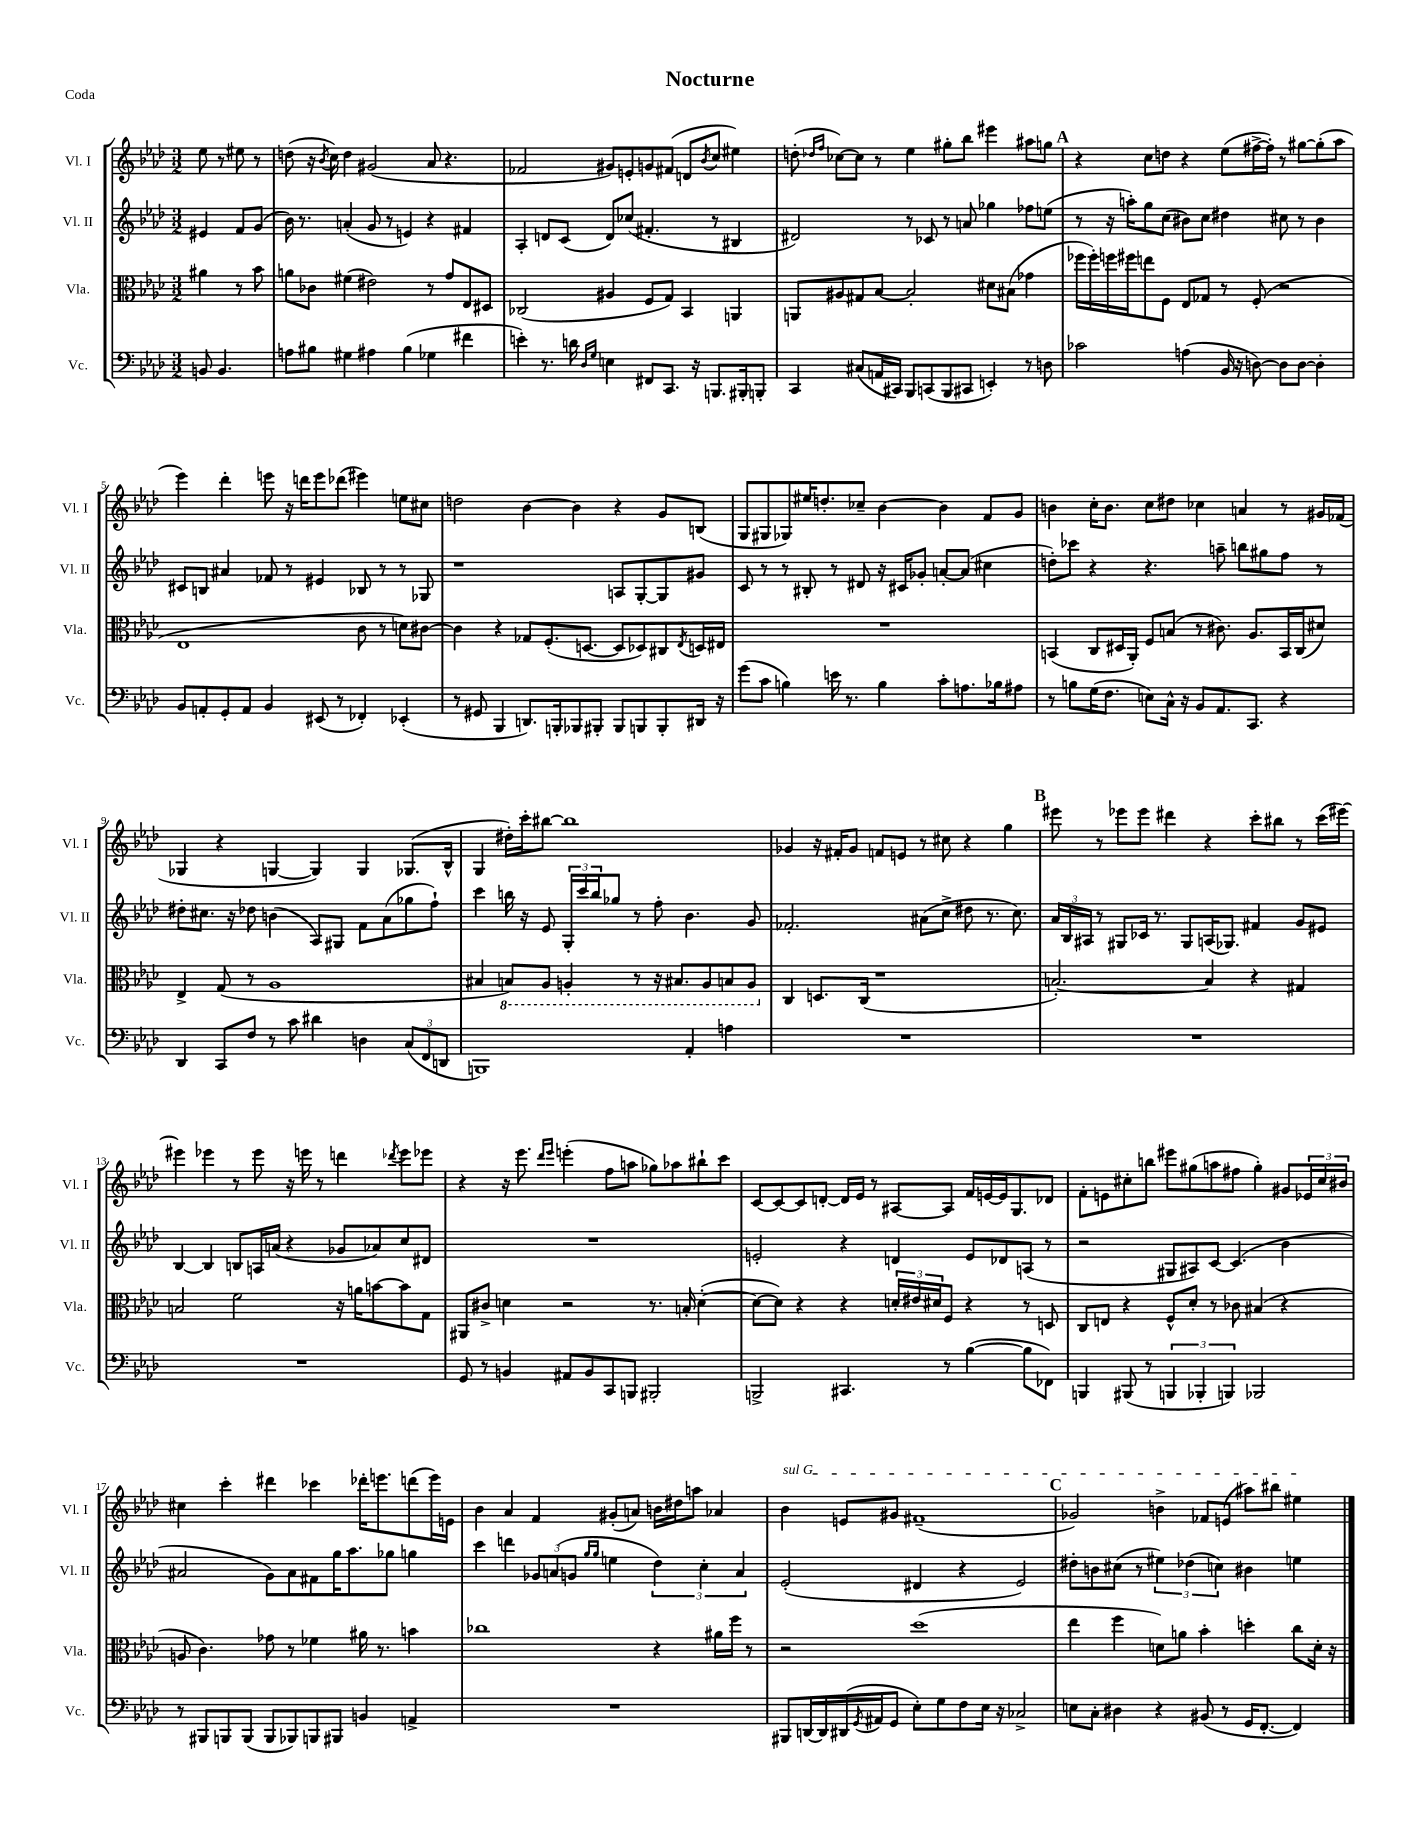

**kern	**kern	**kern	**kern
*staff4	*staff3	*staff2	*staff1
*clefF4	*clefC3	*clefG2	*clefG2
*k[b-e-a-d-]	*k[b-e-a-d-]	*k[b-e-a-d-]	*k[b-e-a-d-]
*M3/2	*M3/2	*M3/2	*M3/2
8BB/	4a#\	4e#/	8ee-\
4.BB/	.	.	8r
.	8r	8f/L	8ee#\
.	8b-\	(8g/J	8r
=	=	=	=
8A\L	8a\L	16b-\)	(8dd\
.	.	8.r	.
8B#\J	8c-\J	.	16r
.	.	.	8qb-/
.	.	.	16cc\)
4G#\	(4f#\	(4a'/	4dd\
4A#\	2e#\)	8g/	(2g#/
.	.	8r	.
(4B#\	.	4e/)	.
4G-\	8r	4r	8a-/
.	8g/L	.	4.r
4f#\	8E-/	4f#/	.
.	8D#/J	.	.
=	=	=	=
4e'\)	(2C-/	4A-'/	2f-/
8.r	.	8d/L	.
.	.	(8c/J	.
16d\	.	.	.
16qqD-/LL	.	.	.
16qqG/JJ	.	.	.
4E\	4A#/	8d/L)	8g#/L)
.	.	(8cc-/J	8e'/
8FF#/L	8F/L	4.f#'/	8g/
8.CC/J	8G/J)	.	(8f#/J
.	4BB-/	.	8d/L
16r	.	.	.
.	.	.	8qb-/
8.BBB/L	.	8r	8cc/J
.	4AA/	4B#/	4ee#\)
16BBB#'/k	.	.	.
8BBB'/J	.	.	.
=	=	=	=
4CC/	8AA/L	2d#/)	(8dd'\
.	.	.	16qqdd-/LL
.	.	.	16qqff/JJ
.	8A#/	.	[8cc-\L)
(8C#/L	8G#/	.	8cc-\]J
16AA/L	[8B-/J	.	8r
16CC#/JJ)	.	.	.
8BBB-/L	2B-'/]	8r	4ee-\
(8CC/	.	8c-/	.
8BBB-/	.	8r	8gg#'\L
8CC#/J	.	8a/	8bb-\J
4EE'/)	8d#\L	4gg-\	4eee#\
.	(8B#\J	.	.
8r	4g-\	8ff-\L	8aa#\L
8D\	.	(8ee\J	8gg\J
=	=	=	=
2c-\	16ff-\LL	8r	4r
.	16ff-'\)	.	.
.	16ff\	16r	.
.	16ff#\J	16aa'\LK)	.
.	8ee\	8gg\	8cc\L
.	8F\J	(8cc\J	8dd\J
(4A\	8E-/L	8b#\L)	4r
.	8G-/J	8cc\J	.
16BB-/	8r	4dd#\	(8ee-\L
16r	.	.	.
[8D\)	(8F'/	.	[16ff#^\L
.	.	.	16ff#'\]JJ)
8D\]L	2r	8cc#\	8r
[8D\J	.	8r	[8gg#\L
4D'\]	.	4b#\	(8gg#'\]
.	.	.	8aa-\J
=	=	=	=
8BB-/L	1E-	8c#/L	4eee-\)
8AA'/	.	8B/J	.
8GG'/	.	4a#/	4ddd-'\
8AA/J	.	.	.
4BB-/	.	8f-/	8eee\
.	.	8r	16r
.	.	.	16ddd\LK
(8EE#/	.	4e#/	8eee\
8r	.	.	(8ddd-\J
4FF-'/)	8c\	8B-/	4eee#\)
.	8r	8r	.
(4EE-'/	8d\L)	8r	8ee\L
.	[8c#\J	8G-/	8cc#\J
=	=	=	=
8r	4c#\]	1r	2dd\
8GG#/	.	.	.
4BBB-/	4r	.	.
8.DD/L)	8G-/L	.	[4b-\
.	(8.F'/	.	.
16BBB'/k	.	.	.
8BBB-/	.	.	4b-\]
.	[8.D/J	.	.
8BBB#'/J	.	.	.
8BBB#/L	8D/]L	8A/L	4r
8BBB/	8D-/)	[8G'/	.
8BBB'/	8C#/	8G/]	8g/L
.	8qE-/	.	.
16DD#/Jk	16D/L	8g#/J	(8B/J
16r	16E#/JJ	.	.
=	=	=	=
(8g\L	1.r	8c/	8G/L
8c\J	.	8r	8G#/
4B\)	.	8r	8G-/)
.	.	8B#'/	16ee#/K
.	.	.	8.dd'/
16e\	.	8r	.
8.r	.	.	.
.	.	8d#/	8cc-~/J
4B\	.	16r	[4b-\
.	.	16c#/LK	.
.	.	8g-'/J	.
8c'\L	.	[8a'/L	4b-\]
8.A\	.	(8a/]J	.
.	.	4cc#\	8f/L
16B-\k	.	.	.
8A#\J	.	.	8g/J
=	=	=	=
8r	(4BB/	8dd'\L)	4b\
8B\L	.	8ccc-\J	.
(16G\K	8C/L	4r	16cc'\LK
8.F\J	.	.	8.b\J
.	16D#/L	.	.
.	16AA-'/JJ)	.	.
8E\L)	8F/L	4.r	8cc\L
16C^^\Jk	(8B/J	.	8dd#\J
16r	.	.	.
8BB-/L	8r	.	4cc-\
8.AA-/	8.c#\)	8aa~\	.
.	.	8bb\L	4a/
8.CC/J	8.A-/L	.	.
.	.	8gg#\	.
4r	16BB/L	8ff\J	8r
.	(16C/J	.	.
.	8d#/J)	8r	16g#/LL
.	.	.	(16f-/JJ
=	=	=	=
4DD-/	4E-^/	8dd#'\L	4G-/
.	.	8.cc#\J	.
8CC/L	(8G/	.	4r
.	.	16r	.
8F/J	8r	8dd-\	.
8r	1A-	(4b\	[4G/
8c\	.	.	.
4d#\	.	8A-/L)	4G/])
.	.	8G#/J	.
4D\	.	8f\L	4G/
.	.	(8a-\	.
(12C/L	.	8gg-\	(8.G-/L
12FF/	.	.	.
.	.	8ff`\J)	.
12DD/J	.	.	.
.	.	.	16B-^^/Jk
=	=	=	=
1BBB)	4B#/	4ccc\	4G/
.	8BB/L)	16bb\	16dd#'\LL)
.	.	16r	16ccc'\J
.	8AA-/J	8e-/	[8bb#\J
.	4AA'/	24G'/LL	1bb#]
.	.	24ccc/	.
.	.	24bb/J	.
.	.	8gg-/J	.
.	8r	8r	.
.	16r	8ff'\	.
.	8.BB#/L	.	.
4AA-'/	.	4.b-\	.
.	8AA/	.	.
4A\	8BB/	.	.
.	8AA/J	8g/	.
=	=	=	=
1.r	4C/	2.f-'/	4g-/
.	8.D/L	.	16r
.	.	.	16f#'/LK
.	.	.	8g-/J
.	(16C/Jk	.	.
.	1r	.	8f/L
.	.	.	8e/J
.	.	(8a#\L	8r
.	.	8cc^\J	8cc#\
.	.	8dd#\	4r
.	.	8.r	.
.	.	.	4gg\
.	.	8.cc\)	.
=	=	=	=
1.r	[2.B'/)	24a-/LL	8eee#\
.	.	24B-/	.
.	.	24A#/JJ	.
.	.	8r	8r
.	.	8G#/L	8eee-\L
.	.	16c-/Jk	8eee-\J
.	.	8.r	.
.	.	.	4ddd#\
.	.	8G#/L	.
.	4B/]	(16A/K	4r
.	.	8.G-/J)	.
.	4r	4f#/	8ccc'\L
.	.	.	8bb#\J
.	4G#/	8g/L	8r
.	.	8e#/J	(16ccc\LL
.	.	.	[16eee#\JJ)
=	=	=	=
1.r	2B/	[4B-/	4eee#\]
.	.	4B-/]	4eee-\
.	2f\	8B/L	8r
.	.	16A/L	8eee-\
.	.	(16a/JJ	.
.	.	4r	16r
.	.	.	16eee\
.	.	.	8r
.	16r	8g-/L	4ddd\
.	16a\LK	.	.
.	[8b\	8a-/)	.
.	.	.	8qddd-/
.	8b\]	8cc/	8eee\L
.	8G\J	8d#/J	8eee-\J
=	=	=	=
8GG/	8AA#/L	1.r	4r
8r	8c#^/J	.	.
4BB/	4d\	.	16r
.	.	.	8.eee-\
.	.	.	16qqddd-/LL
.	.	.	16qqeee-/JJ
8AA#/L	2r	.	(4eee'\
8BB/	.	.	.
8CC/	.	.	8ff\L
8BBB/J	.	.	8aa\J
2BBB#'/	8.r	.	8gg-\L)
.	.	.	8aa-\
.	16B'/	.	.
.	([4d'\	.	8bb#`\
.	.	.	8ccc\J
=	=	=	=
2BBB^/	8d\_L	2e'/	[8c/L
.	8d\]J)	.	8c/_
.	4r	.	8c/]
.	.	.	[8d'/J
4.CC#/	4r	4r	16d/]LL
.	.	.	16e-/JJ
.	.	.	8r
.	24d'/LL	4d/	[8A#/L
.	24e#/	.	.
.	24d#/J	.	.
8r	8F/J	.	8A#/]J
([4B-\	4r	8e/L	16f/LL
.	.	.	[16e/
.	.	8d-/	16e/]J
.	.	.	8.G/
8B-\]L	8r	(8A/J	.
8FF-\J)	8D/	8r	8d-/J
=	=	=	=
4BBB/	8C/L	2r	8f'\L
.	8E/J	.	8e\
(8BBB#/	4r	.	8cc#'\
8r	.	.	8bb\J
6BBB/	8F^^/L	8G#/L	8eee#\L
.	8d-'/J	8A#/)	(8gg#\
6BBB-'/	.	.	.
.	8r	[8c/J	8aa\
6BBB/)	.	.	.
.	8c-\	(4.c/]	8ff#\J
2BBB-/	(4B#/	.	4gg#'\)
.	4r	4b-\	8g#/L
.	.	.	24e-/L
.	.	.	24cc#/
.	.	.	24b#/JJ
=	=	=	=
8r	8A/	2a#/	4cc#\
8BBB#/L	4.c\)	.	.
8BBB/	.	.	4ccc'\
(8BBB/J	.	.	.
8BBB/L	8g-\	8g\L)	4ddd#\
8BBB-/)	8r	8a#\	.
8BBB/	4f-\	8f#\	4ccc-\
8BBB#/J	.	16gg\K	.
.	.	8.aa-\	.
4BB/	16a#\	.	16ddd-'\LK
.	8.r	.	8.eee\
.	.	8gg-\J	.
4AA^/	4b\	4gg\	(8ddd\
.	.	.	16eee\L)
.	.	.	16e\JJ
=	=	=	=
1.r	1cc-	4ccc\	4b-\
.	.	4ddd\	4a-/
.	.	12g-/L	4f/
.	.	(12a/	.
.	.	12g/J	.
.	.	16qqgg/LL	.
.	.	16qqgg/JJ	.
.	.	4ee\	(8g#'/L
.	.	.	8a/J)
.	4r	6dd-\)	16b\LL
.	.	.	16dd#\J
.	.	.	8aa\J
.	.	6cc'\	.
.	16a#\LL	.	4a-/
.	16ff\JJ	.	.
.	.	6a/	.
.	8r	.	.
=	=	=	=
8BBB#/L	2r	(2e-'/	4b-\
[16DD/L	.	.	.
16DD/]	.	.	.
(16DD#/	.	.	8e/L
8qGG/	.	.	.
16AA#/J	.	.	.
8GG/J	.	.	8g#/J
8E-'\L)	(1dd-	4d#/	(1f#~
8G\	.	.	.
8F\	.	4r	.
16E-\Jk	.	.	.
16r	.	.	.
2C-^/	.	2e-/)	.
=	=	=	=
8E\L	4ee-\	8dd#'\L	2g-/)
8C'\J	.	8b\	.
4D#\	4ff\	(8cc#\J	.
.	.	8r	.
4r	8d\L)	6ee#\)	4b^\
.	8a\J	.	.
.	.	(6dd-\	.
(8BB#/	4b-'\	.	8f-/L
.	.	6cc\)	.
8r	.	.	(8e/J
16GG/LK	4dd'\	4b#\	8aa#\L)
[8.FF'/J	.	.	.
.	.	.	8bb#\J
4FF/])	8cc\L	4ee\	4ee#\
.	16d'\Jk	.	.
.	16r	.	.
==	==	==	==
*-	*-	*-	*-
